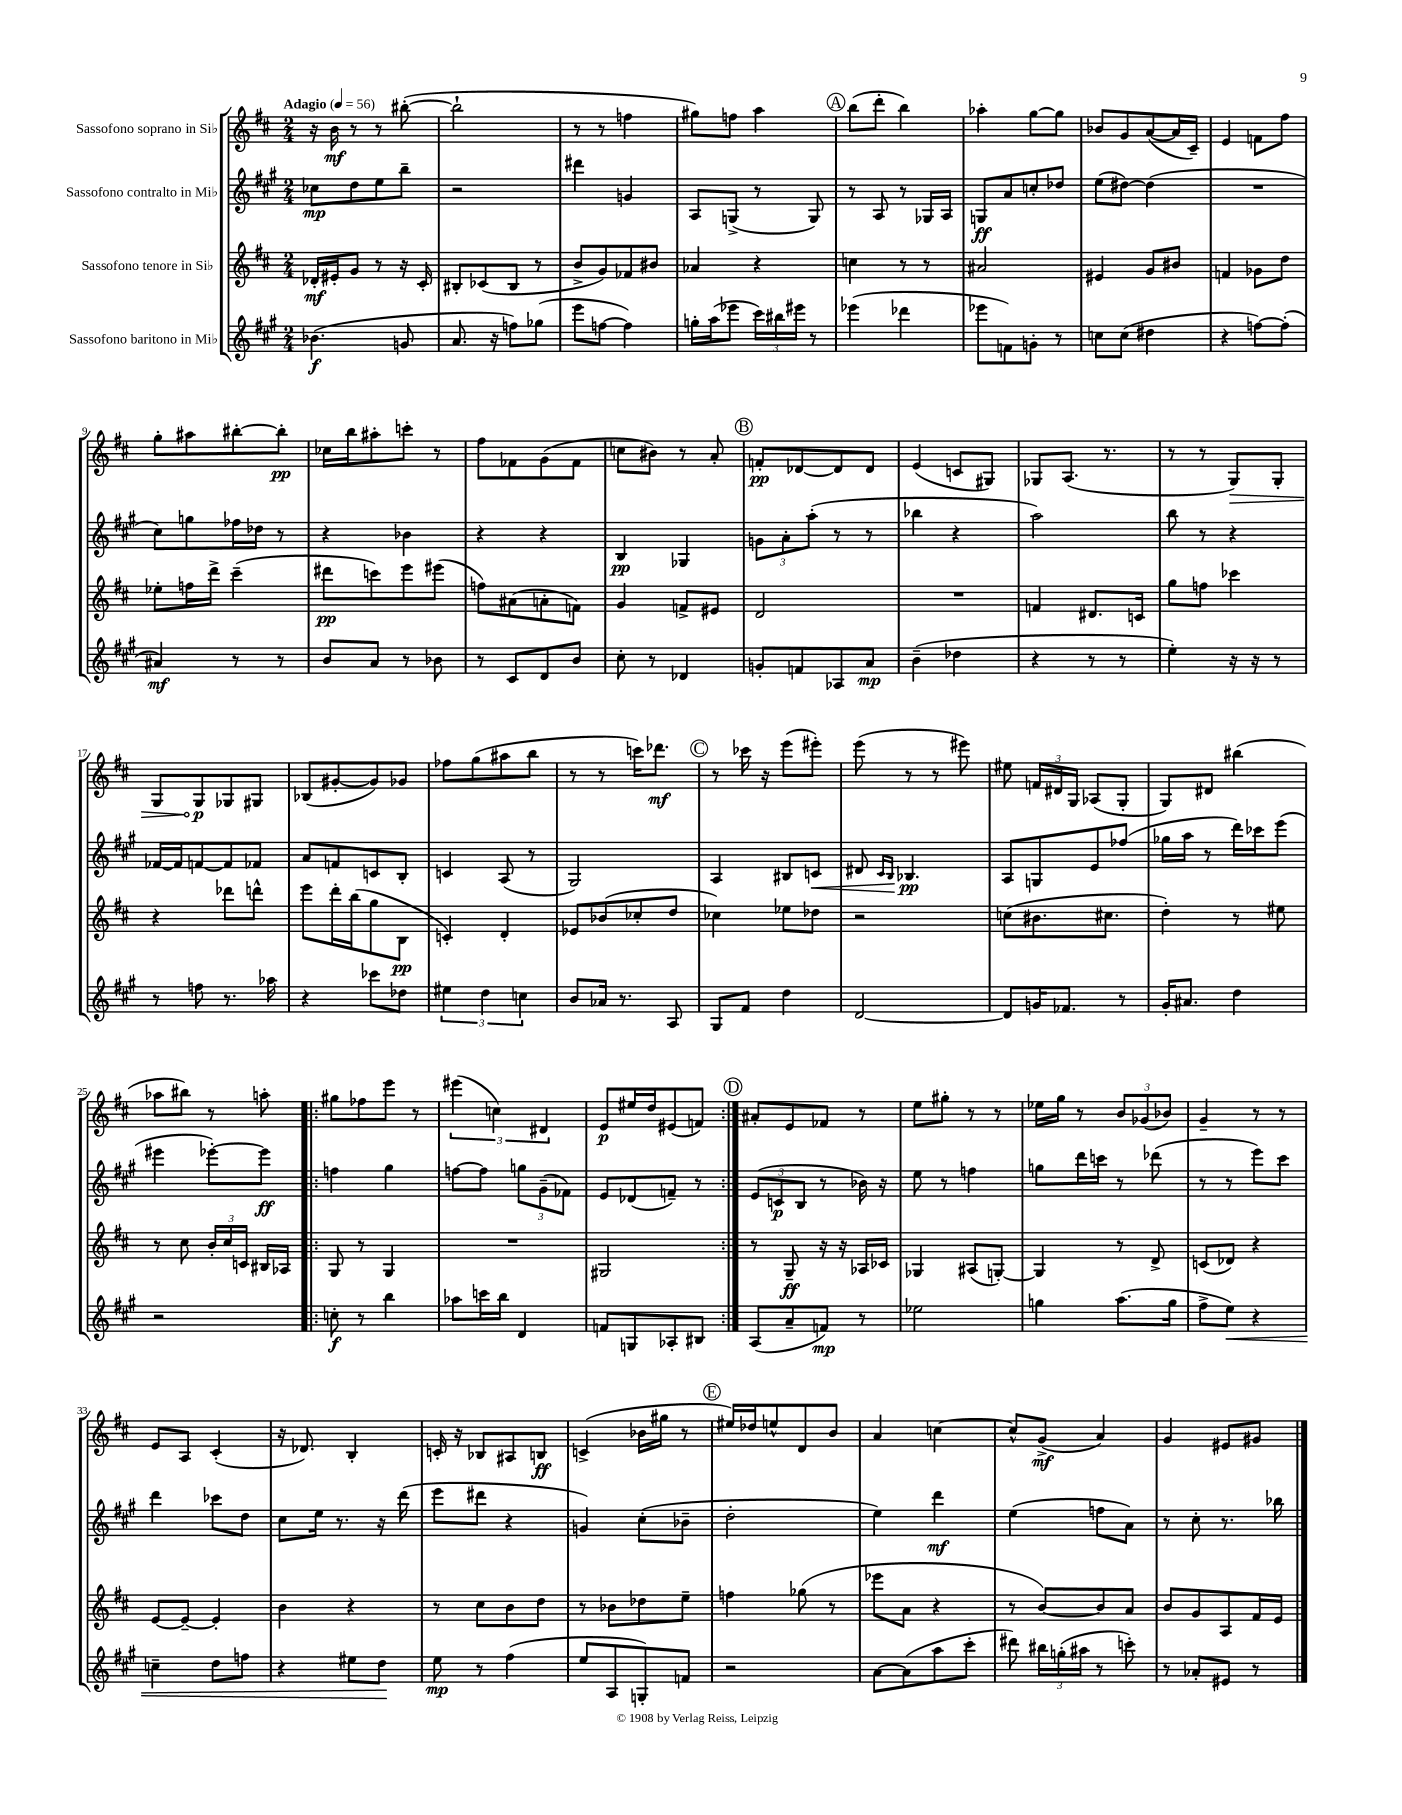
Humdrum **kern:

**kern	**dynam	**kern	**dynam	**kern	**dynam	**kern	**dynam
*part4	*part4	*part3	*part3	*part2	*part2	*part1	*part1
*staff4	*staff4	*staff3	*staff3	*staff2	*staff2	*staff1	*staff1
*I"Sassofono baritono in Mi♭	*	*I"Sassofono tenore in Si♭	*	*I"Sassofono contralto in Mi♭	*	*I"Sassofono soprano in Si♭	*
*clefG2	*	*clefG2	*	*clefG2	*	*clefG2	*
*k[f#c#g#]	*	*k[f#c#]	*	*k[f#c#g#]	*	*k[f#c#]	*
*M2/4	*	*M2/4	*	*M2/4	*	*M2/4	*
*MM56	*	*MM56	*	*MM56	*	*MM56	*
=1	=1	=1	=1	=1	=1	=1	=1
!	!	!	!	!	!	!LO:TX:a:B:t=Adagio	!
(4.b-X\	f	16d-X'/LL	mf	8cc-X\L	mp	16r	.
.	.	16e#X'/J	.	.	.	16b\	mf
.	.	8g/J	.	8dd\	.	8r	.
.	.	8r	.	8ee\	.	8r	.
8gn/	.	16r	.	8bb~\J	.	([8bb#X'\	.
.	.	16c#'/	.	.	.	.	.
=2	=2	=2	=2	=2	=2	=2	=2
8.a/	.	8B#X'/L	.	2r	.	2bb#`\]	.
.	.	(8c-X/	.	.	.	.	.
16r	.	.	.	.	.	.	.
8ffn\L)	.	8B#/J	.	.	.	.	.
(8gg-X\J	.	8r	.	.	.	.	.
=3	=3	=3	=3	=3	=3	=3	=3
8eee\L	.	8b^/L	.	4ddd#X\	.	8r	.
[8ffn\J	.	8g/)	.	.	.	8r	.
4ff\])	.	8f-X/	.	4gn/	.	4ffn\	.
.	.	8b#X/J	.	.	.	.	.
=4	=4	=4	=4	=4	=4	=4	=4
16ggn'\LL	.	4a-X/	.	8A/L	.	8gg#X\L)	.
(16aa\J	.	.	.	.	.	.	.
8eee-X\J	.	.	.	(8Gn^/J	.	8ffn\J	.
24ccc#\LL)	.	4r	.	8r	.	4aa\	.
24bb#X\	.	.	.	.	.	.	.
24eee#X\JJ	.	.	.	.	.	.	.
8r	.	.	.	8G/)	.	.	.
!!LO:REH:place=s1:t=A
=5	=5	=5	=5	=5	=5	=5	=5
(4eee-X\	.	4ccn\	.	8r	.	(8bb\L	.
.	.	.	.	8A/	.	8ddd'\J	.
4ddd-X\	.	8r	.	8r	.	4bb\)	.
.	.	8r	.	16G-X/LL	.	.	.
.	.	.	.	16A/JJ	.	.	.
=6	=6	=6	=6	=6	=6	=6	=6
8eee-X\L	.	2a#X/	.	8Gn/L	ff	4aa-X'\	.
8fn\)	.	.	.	8a/	.	.	.
8gn'\J	.	.	.	8ccn'/	.	[8gg\L	.
8r	.	.	.	8dd-X/J	.	8gg\J]	.
=7	=7	=7	=7	=7	=7	=7	=7
8ccn\L	.	4e#X/	.	(8ee\L	.	8b-X/L	.
(8cc\J	.	.	.	[8dd#X\J)	.	8g/	.
4dd#X\	.	8g/L	.	(4dd#\]	.	([8a/	.
.	.	8b#X/J	.	.	.	16a/L]	.
.	.	.	.	.	.	16c#~/JJ)	.
=8	=8	=8	=8	=8	=8	=8	=8
4r	.	4fn/	.	2r	.	4e/	.
[8ffn\L)	.	8g-X\L	.	.	.	8fn\L	.
(8ff'\J]	.	8dd\J	.	.	.	8ff#\J	.
!!LO:LB:g=z
=9	=9	=9	=9	=9	=9	=9	=9
4a#X/)	mf	8ee-X'\L	.	8cc#\L)	.	8gg'\L	.
.	.	16ffn\L	.	8ggn\	.	8aa#X\	.
.	.	16ddd^\JJ	.	.	.	.	.
8r	.	(4ccc#~\	.	16ff-X\L	.	[8bb#X'\	.
.	.	.	.	16dd-X\JJ	.	.	.
8r	.	.	.	8r	.	8bb#'\J]	pp
=10	=10	=10	=10	=10	=10	=10	=10
8b/L	.	8ddd#X\L	pp	4r	.	16cc-X\LL	.
.	.	.	.	.	.	16bb\J	.
8a/J	.	8cccn\)	.	.	.	8aa#X'\	.
8r	.	8eee\	.	4b-X\	.	8cccn'\J	.
8b-X\	.	(8eee#X\J	.	.	.	8r	.
=11	=11	=11	=11	=11	=11	=11	=11
8r	.	8ffn\L)	.	4r	.	8ff#\L	.
8c#/L	.	(8a#X\	.	.	.	8f-X\	.
8d/	.	8an'\	.	4r	.	(8g\	.
8b/J	.	8fn\J)	.	.	.	8f-\J	.
=12	=12	=12	=12	=12	=12	=12	=12
8cc#'\	.	4g/	.	4B/	pp	8ccn\L	.
8r	.	.	.	.	.	8b#X\J)	.
4d-X/	.	8fn^/L	.	4G-X/	.	8r	.
.	.	8e#X/J	.	.	.	8a'/	.
!!LO:REH:place=s1:t=B
=13	=13	=13	=13	=13	=13	=13	=13
8gn'/L	.	2d/	.	12gn\L	.	8fn'/L	pp
.	.	.	.	12a'\	.	.	.
8fn/	.	.	.	.	.	[8d-X/	.
.	.	.	.	(12aa'\J	.	.	.
8A-X/	.	.	.	8r	.	8d-/]	.
8a/J	mp	.	.	8r	.	8d-/J	.
=14	=14	=14	=14	=14	=14	=14	=14
(4b~\	.	2r	.	4bb-X\	.	(4e/	.
4dd-X\	.	.	.	4r	.	8cn/L	.
.	.	.	.	.	.	8G#X/J)	.
=15	=15	=15	=15	=15	=15	=15	=15
4r	.	4fn/	.	2aa\)	.	8G-X/L	.
.	.	.	.	.	.	(8.A/J	.
8r	.	8.d#X/L	.	.	.	.	.
.	.	.	.	.	.	8.r	.
8r	.	.	.	.	.	.	.
.	.	16cn/Jk	.	.	.	.	.
=16	=16	=16	=16	=16	=16	=16	=16
4ee'\)	.	8gg\L	.	8bb\	.	8r	.
.	.	8ffn\J	.	8r	.	8r	.
!	!	!	!	!	!	!	!LO:HP:b
16r	.	4ccc-X\	.	4r	.	8G/L)	>
16r	.	.	.	.	.	.	.
8r	.	.	.	.	.	8G'/J	.
!!LO:LB:g=z
=17	=17	=17	=17	=17	=17	=17	=17
8r	.	4r	.	[16f-X/LL	.	8G/L	.
.	.	.	.	16f-/J]	.	.	.
8ffn\	.	.	.	[8fn/	.	8G/	p
8.r	.	8ddd-X\L	.	8f/]	.	8G-X/	]
.	.	8dddn^^\J	.	8f-X/J	.	8G#X/J	.
16aa-X\	.	.	.	.	.	.	.
=18	=18	=18	=18	=18	=18	=18	=18
4r	.	8eee\L	.	8a/L	.	(8B-X/L	.
.	.	16ddd'\L	.	8fn/	.	[8g#X'/	.
.	.	(16bb\J	.	.	.	.	.
8ccc-X\L	.	8gg\	.	8cn/	.	8g#/])	.
8dd-X\J	.	8B\J	pp	8B'/J	.	8g-X/J	.
=19	=19	=19	=19	=19	=19	=19	=19
6ee#X\	.	4cn'/)	.	4cn/	.	8ff-X\L	.
.	.	.	.	.	.	(8gg\	.
6dd\	.	.	.	.	.	.	.
.	.	4d'/	.	(8A/	.	8aa#X\	.
6ccn\	.	.	.	.	.	.	.
.	.	.	.	8r	.	8bb\J	.
=20	=20	=20	=20	=20	=20	=20	=20
8b/L	.	8e-X/L	.	2G#/)	.	8r	.
16a-X/Jk	.	(8b-X/	.	.	.	8r	.
8.r	.	.	.	.	.	.	.
.	.	8cc-X'/	.	.	.	16cccn\KL)	.
.	.	.	.	.	.	8.ddd-X\J	mf
8A/	.	8dd/J	.	.	.	.	.
!!LO:REH:place=s1:t=C
=21	=21	=21	=21	=21	=21	=21	=21
8G#/L	.	4cc-X\)	.	4A/	.	8r	.
8f#/J	.	.	.	.	.	16ccc-X\	.
.	.	.	.	.	.	16r	.
4dd\	.	8ee-X\L	.	8B#X/L	.	(8eee\L	.
!	!	!	!	!	!LO:HP:b	!	!
.	.	8dd-X\J	.	8cn/J	<	8eee#X'\J)	.
=22	=22	=22	=22	=22	=22	=22	=22
[2d/	.	2r	.	8d#X/	.	(8eee\	.
.	.	.	.	16qqc#/LL	.	.	.
.	.	.	.	16qqB/JJ	.	.	.
.	.	.	.	4.B-X/	pp	8r	.
.	.	.	.	.	.	8r	.
.	.	.	.	.	.	8eee#X\)	.
.	.	.	.	.	[	.	.
=23	=23	=23	=23	=23	=23	=23	=23
8d/L]	.	(8ccn\L	.	8A/L	.	8ee#X\	.
16gn/K	.	8.b#X\	.	8Gn/	.	24fn/LL	.
.	.	.	.	.	.	24d#X/	.
8.f-X/J	.	.	.	.	.	.	.
.	.	.	.	.	.	24G/JJ	.
.	.	.	.	8e/	.	(8A-X/L	.
.	.	8.cc#X\J	.	.	.	.	.
8r	.	.	.	(8ff-X/J	.	8G'/J	.
=24	=24	=24	=24	=24	=24	=24	=24
16g#'/KL	.	4dd'\)	.	16gg-X\LL	.	8G/L)	.
8.a#X/J	.	.	.	16aa\JJ	.	.	.
.	.	.	.	8r	.	8d#X/J	.
4dd\	.	8r	.	16ddd\LL)	.	(4bb#X\	.
.	.	.	.	16ccc-X\J	.	.	.
.	.	8ee#X\	.	(8eee\J	.	.	.
!!LO:LB:g=z
=25	=25	=25	=25	=25	=25	=25	=25
2r	.	8r	.	4eee#X\	.	8aa-X\L	.
.	.	8cc#\	.	.	.	8bb#X\J)	.
.	.	24b'/LL	.	[8eee-X'\L)	.	8r	.
.	.	24cc#/	.	.	.	.	.
.	.	24cn/JJ	.	.	.	.	.
.	.	16B#X/LL	.	8eee-\J]	ff	8aan'\	.
.	.	16A-X/JJ	.	.	.	.	.
=26!|:	=26!|:	=26!|:	=26!|:	=26!|:	=26!|:	=26!|:	=26!|:
8ccn'\	f	8G/	.	4ffn\	.	8gg#X\L	.
8r	.	8r	.	.	.	8ff-X\	.
4bb\	.	4G/	.	4gg#\	.	8eee\J	.
.	.	.	.	.	.	8r	.
=27	=27	=27	=27	=27	=27	=27	=27
8aa-X\L	.	2r	.	[8ffn\L	.	(6eee#X\	.
16cccn\L	.	.	.	8ff\J]	.	.	.
.	.	.	.	.	.	6ccn\)	.
16bb\JJ	.	.	.	.	.	.	.
4d/	.	.	.	12ggn\L	.	.	.
.	.	.	.	(12g#~\	.	6d#X/	.
.	.	.	.	12f-X\J)	.	.	.
=28	=28	=28	=28	=28	=28	=28	=28
8fn/L	.	2G#X/	.	8e/L	.	8e/L	p
8Gn/	.	.	.	(8d-X/	.	16ee#X/L	.
.	.	.	.	.	.	16dd/J	.
8A-X'/	.	.	.	8fn~/J)	.	(8e#X/	.
8B#X/J	.	.	.	8r	.	8fn/J)	.
!!LO:REH:place=s1:t=D
=29:|!	=29:|!	=29:|!	=29:|!	=29:|!	=29:|!	=29:|!	=29:|!
(8A/L	.	8r	.	(12e/L	.	8a#X'/L	.
.	.	.	.	12cn/	p	.	.
8a~/	.	8G~/	ff	.	.	8e/	.
.	.	.	.	12B/J	.	.	.
8fn/J)	mp	16r	.	8r	.	8f-X/J	.
.	.	16r	.	.	.	.	.
8r	.	16A-X/LL	.	16b-X\)	.	8r	.
.	.	16c-X/JJ	.	16r	.	.	.
=30	=30	=30	=30	=30	=30	=30	=30
2ee-X\	.	4G-X/	.	8ee\	.	8ee\L	.
.	.	.	.	8r	.	8gg#X'\J	.
.	.	(8A#X/L	.	4ffn\	.	8r	.
.	.	[8Gn'/J)	.	.	.	8r	.
=31	=31	=31	=31	=31	=31	=31	=31
4ggn\	.	4G/]	.	8ggn\L	.	16ee-X\LL	.
.	.	.	.	.	.	16gg\JJ	.
.	.	.	.	16ddd\L	.	8r	.
.	.	.	.	16cccn\JJ	.	.	.
(8.aa\L	.	8r	.	8r	.	12b/L	.
.	.	.	.	.	.	(12g-X/	.
.	.	8d^/	.	(8ddd-X\	.	.	.
.	.	.	.	.	.	12b-X/J)	.
16gg\Jk	.	.	.	.	.	.	.
=32	=32	=32	=32	=32	=32	=32	=32
8ff#^\L	.	(8cn/L	.	8r	.	4g~/	.
!	!LO:HP:b	!	!	!	!	!	!
8ee\J)	<	8d-X/J)	.	8r	.	.	.
4r	.	4r	.	8eee\L)	.	8r	.
.	.	.	.	8ccc#\J	.	8r	.
!!LO:LB:g=z
=33	=33	=33	=33	=33	=33	=33	=33
4ccn~\	.	[8e/L	.	4ddd\	.	8e/L	.
.	.	8e~/J_	.	.	.	8A/J	.
8dd\L	.	4e'/]	.	8ccc-X\L	.	(4c#'/	.
8ffn\J	.	.	.	8dd\J	.	.	.
=34	=34	=34	=34	=34	=34	=34	=34
4r	.	4b\	.	8cc#\L	.	16r	.
.	.	.	.	.	.	8.d-X/)	.
.	.	.	.	16ee\Jk	.	.	.
.	.	.	.	8.r	.	.	.
8ee#X\L	.	4r	.	.	.	4B'/	.
8dd\J	.	.	.	16r	.	.	.
.	.	.	.	(16ddd\	.	.	.
.	[	.	.	.	.	.	.
=35	=35	=35	=35	=35	=35	=35	=35
8ee\	mp	8r	.	8eee\L	.	16cn'/	.
.	.	.	.	.	.	16r	.
8r	.	8cc#\L	.	8ddd#X\J	.	8B-X/L	.
(4ff#\	.	8b\	.	4r	.	8A#X/	.
.	.	8dd\J	.	.	.	8Bn/J	ff
=36	=36	=36	=36	=36	=36	=36	=36
8ee/L	.	8r	.	4gn/)	.	(4cn^/	.
8A/	.	8b-X\L	.	.	.	.	.
8Gn'/)	.	8dd-X\	.	(8cc#'\L	.	16b-X\LL	.
.	.	.	.	.	.	16gg#X\JJ	.
8fn/J	.	8ee~\J	.	8b-X~\J	.	8r	.
!!LO:REH:place=s1:t=E
=37	=37	=37	=37	=37	=37	=37	=37
2r	.	4ffn\	.	2dd'\	.	16ee#X/LL)	.
.	.	.	.	.	.	16dd-X/J	.
.	.	.	.	.	.	8een^^/	.
.	.	(8gg-X\	.	.	.	8d/	.
.	.	8r	.	.	.	8b/J	.
=38	=38	=38	=38	=38	=38	=38	=38
[8a\L	.	8eee-X\L	.	4ee\)	.	4a/	.
(8a\]	.	8a\J	.	.	.	.	.
8aa\	.	4r	.	4ddd\	mf	[4ccn\	.
8ccc#'\J	.	.	.	.	.	.	.
=39	=39	=39	=39	=39	=39	=39	=39
8ddd#X\)	.	8r	.	(4ee\	.	8cc^^/L]	.
24bb#X\LL	.	[8b/L)	.	.	.	(8g^/J	mf
(24ggn'\	.	.	.	.	.	.	.
24aa#X\JJ	.	.	.	.	.	.	.
8r	.	8b/]	.	8ffn\L	.	4a/)	.
8cccn'\)	.	8a/J	.	8a\J)	.	.	.
=40	=40	=40	=40	=40	=40	=40	=40
8r	.	8b/L	.	8r	.	4g/	.
8a-X'/L	.	8g/	.	8cc#'\	.	.	.
8e#X/J	.	8A/	.	8.r	.	8e#X/L	.
8r	.	16f#/L	.	.	.	8g#X/J	.
.	.	16e/JJ	.	16bb-X\	.	.	.
==	==	==	==	==	==	==	==
*-	*-	*-	*-	*-	*-	*-	*-
